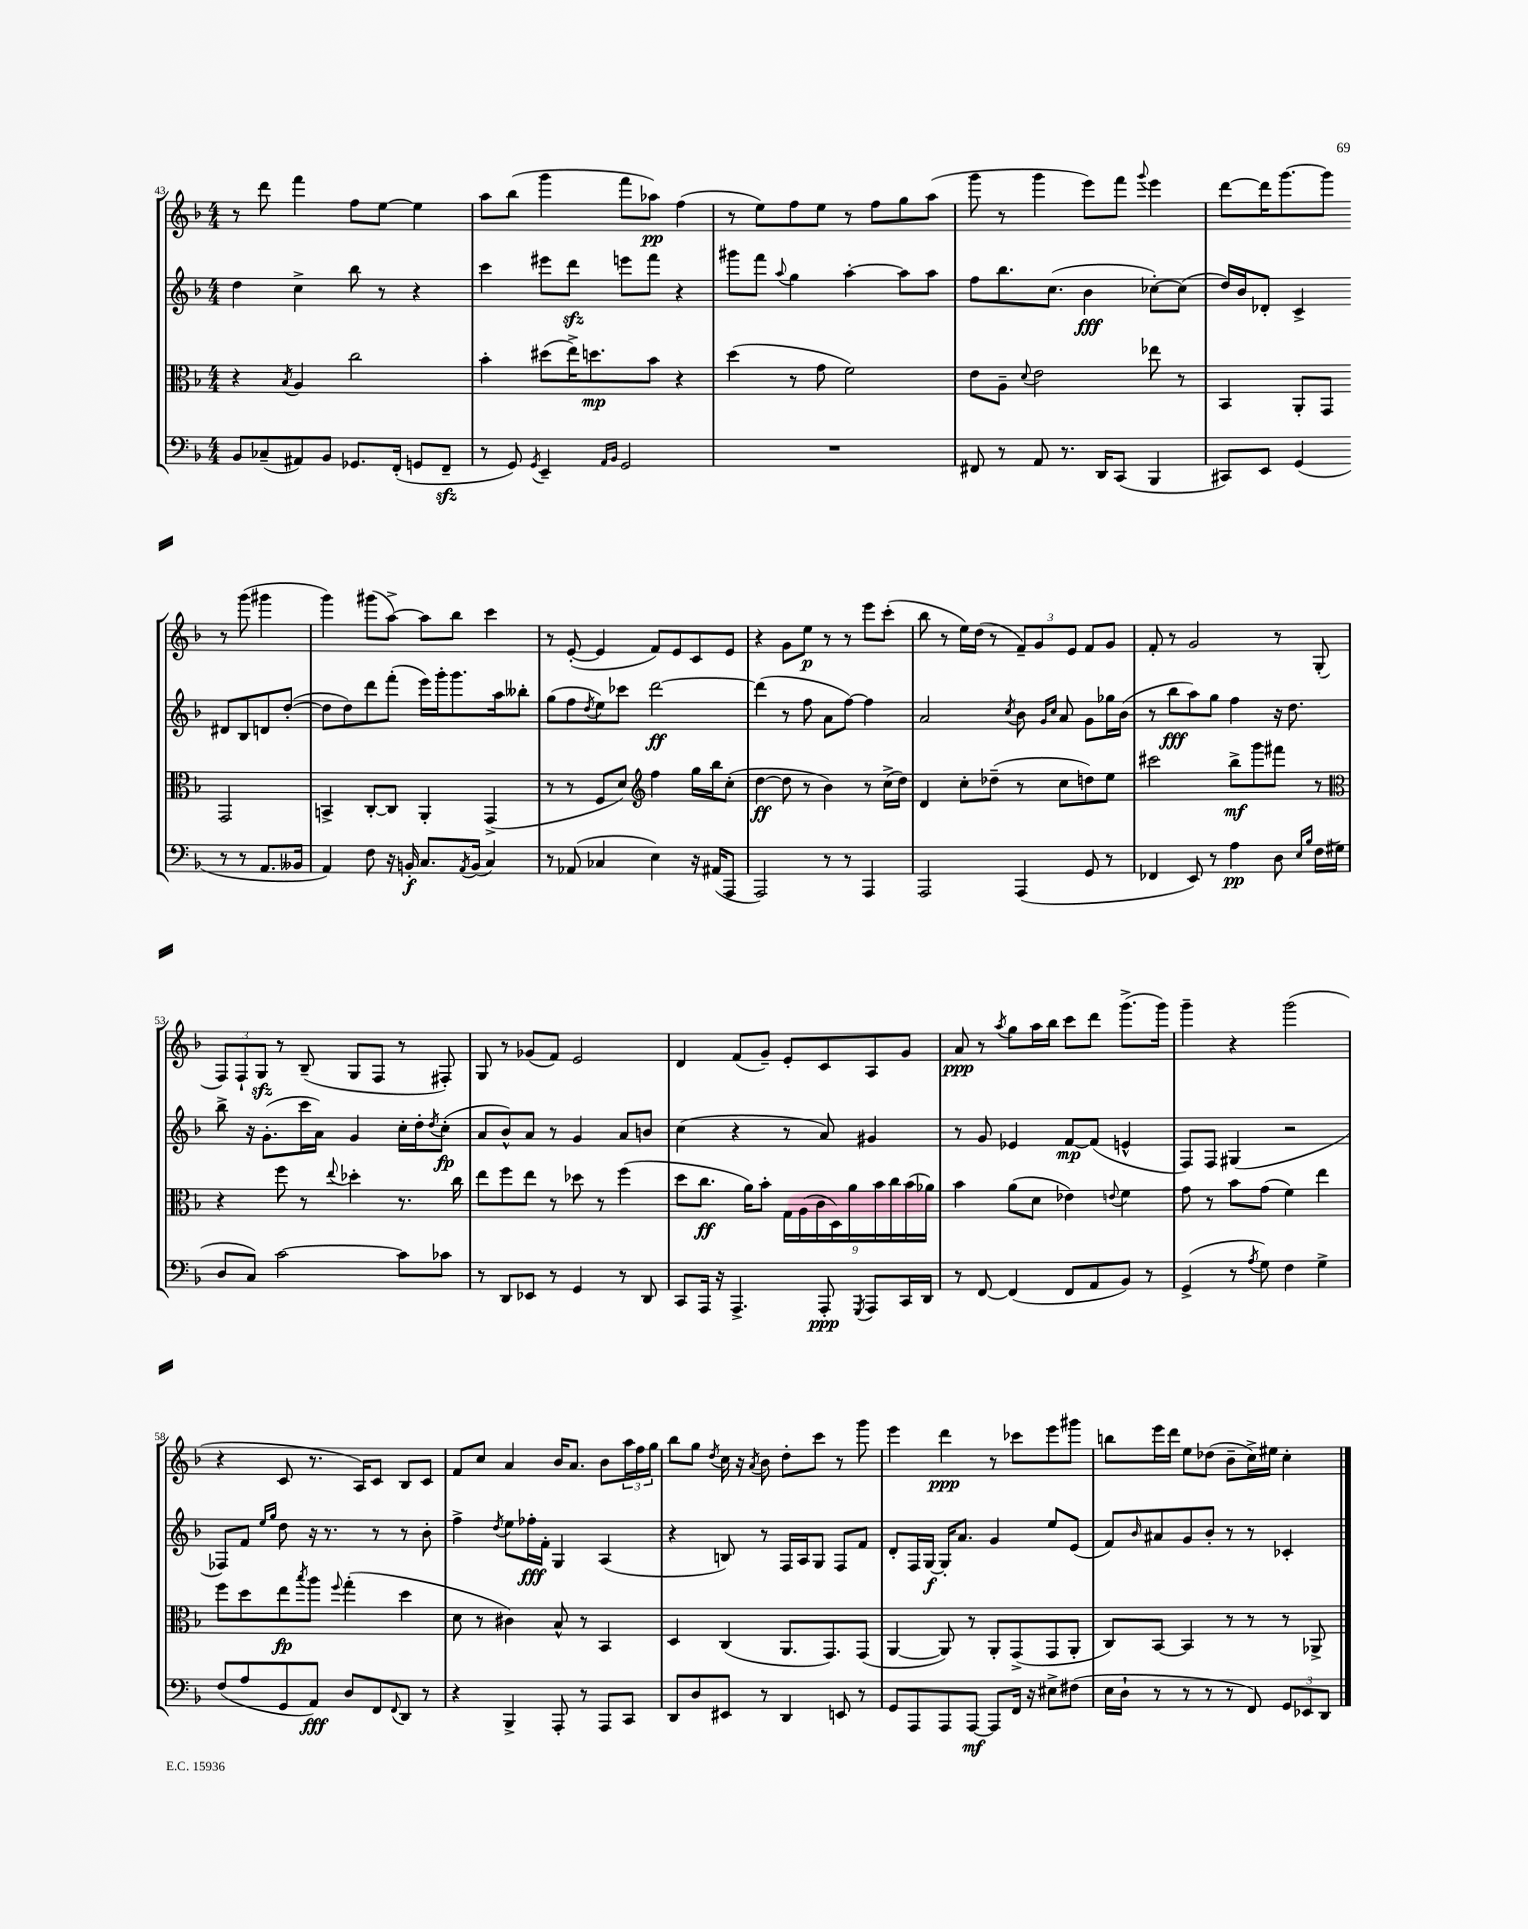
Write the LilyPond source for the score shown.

<<
\new StaffGroup <<
\new Staff = "s0" {
    \clef treble \key f \major \numericTimeSignature \time 4/4
    r8 d'''8 f'''4 f''8 e''8~ e''4 |
    a''8 bes''8( g'''4 f'''8 aes''8\pp) f''4( |
    r8 e''8) f''8 e''8 r8 f''8 g''8 a''8( |
    g'''8 r8 g'''4 e'''8) f'''8 \appoggiatura { g'''8 } e'''4 |
    d'''8~ d'''16 g'''8.~ g'''8 r8 g'''8( gis'''4 |
    g'''4) gis'''8( a''8~->) a''8 bes''8 c'''4 |
    r8 e'8~-.( e'4 f'8) e'8 c'8 e'8 |
    r4 g'8 e''8\p r8 r8 e'''8 c'''8-.( |
    bes''8 r8 e''16) d''16( r8 \tuplet 3/2 { f'8--) g'8 e'8 } f'8 g'8 |
    f'8-. r8 g'2 r8 g8-.( |
    \tuplet 3/2 { f8) f8-! g8\sfz } r8 bes8--( g8 f8 r8 fis8-.) |
    g8 r8 ges'8( f'8) e'2 |
    d'4 f'8( g'8--) e'8-. c'8 a8 g'8 |
    a'8\ppp r8 \acciaccatura { a''8 } g''8 a''16 bes''16 c'''8 d'''8 g'''8.->( g'''16) |
    g'''4-- r4 g'''2( |
    r4 c'8 r8. a16) c'8 bes8 c'8 |
    f'8 c''8 a'4 bes'16 a'8. bes'8 \tuplet 3/2 { a''16 f''16 g''16 } |
    bes''8 g''8 \acciaccatura { d''8 } c''16 r16 \acciaccatura { a'8 } bes'8 d''8-. c'''8 r8 g'''8 |
    e'''4 d'''4\ppp r8 ces'''8 e'''8 gis'''8 |
    b''8 e'''16 d'''16 e''8 des''8( bes'8-- c''16->) eis''16 c''4-. \bar "|." |
}
\new Staff = "s1" {
    \clef treble \key f \major \numericTimeSignature \time 4/4
    d''4 c''4-> bes''8 r8 r4 |
    c'''4 eis'''8 d'''8\sfz e'''8 f'''8 r4 |
    gis'''8 f'''8 \appoggiatura { a''8 } g''4 a''4~-. a''8 a''8 |
    f''8 bes''8. c''8.( bes'4\fff ces''8~-.) ces''8( |
    d''16) bes'16 des'8-. c'4-> dis'8 bes8 d'8 d''8~-.( |
    d''8 d''8) d'''8 f'''8-.( e'''16) g'''16-. g'''8. a''16 beses''8-. |
    g''8( f''8 \acciaccatura { d''8 } e''8) ces'''8 d'''2~\ff |
    d'''4( r8 f''8 a'8 f''8~) f''4 |
    a'2 \acciaccatura { c''8 } bes'8 \grace { g'16 c''16 } a'8 g'8 ges''16 bes'16( |
    r8 bes''8\fff a''8) g''8 f''4 r16 d''8. |
    bes''8-> r16 g'8.-.( c'''16 a'16) g'4 c''16-. d''16-. \acciaccatura { d''8 } c''8-.\fp( |
    a'8 bes'8-^) a'8 r8 g'4 a'8 b'8 |
    c''4( r4 r8 a'8) gis'4 |
    r8 g'8 ees'4 f'8~\mp f'8( e'4-^ |
    f8) f8 gis4( r2 |
    fes8) f'8 \grace { e''16 g''16 } d''8 r16 r8. r8 r8 bes'8-. |
    f''4-> \acciaccatura { d''8 } e''8 fes''16-.\fff f'16-. g4 a4( |
    r4 b8) r8 f16 a16 g8 f8 f'8 |
    d'8-. f16 g16~\f g16-. a'8. g'4 e''8 e'8( |
    f'8) \grace { bes'16 } ais'8 g'8 bes'8-. r8 r8 ces'4-. \bar "|." |
}
\new Staff = "s2" {
    \clef alto \key f \major \numericTimeSignature \time 4/4
    r4 \acciaccatura { bes8 } a4 c''2 |
    bes'4-. dis''8( e''16->) d''8.\mp bes'8 r4 |
    d''4( r8 g'8 f'2) |
    e'8 a8-- \appoggiatura { d'8 } e'2 ees''8 r8 |
    bes,4 a,8-. g,8 g,2 |
    b,4-> c8~-. c8 a,4-. g,4->( |
    r8 r8 f8 d'8) \clef treble f''4 g''16 bes''16 c''8-.( |
    d''4~\ff d''8 r8 bes'4) r8 c''16->( d''16) |
    d'4 c''8-. des''8--( r8 c''8 d''8) e''8 |
    cis'''2 bes''8->\mf g'''8 fis'''8 r8 |
    \clef alto r4 f''8 r8 \appoggiatura { e''8 } des''4-. r8. c''16 |
    e''8 f''8 e''8 r8 des''8 r8 f''4( |
    d''8 c''8.\ff a'16) bes'8-. \tuplet 9/8 { g16 a16( c'16 d16) a'16 bes'16 c''16 bes'16( aes'16) } |
    bes'4 a'8( d'8 ees'4) \appoggiatura { e'8 } f'4 |
    g'8 r8 bes'8 g'8( f'4) e''4 |
    f''8 d''8 e''8\fp \acciaccatura { bes''8 } a''8 \appoggiatura { f''8 } g''4-.( d''4 |
    d'8 r8 cis'4) bes8-^ r8 bes,4 |
    d4 c4( a,8. g,8.) g,8( |
    a,4~ a,8) r8 a,8-. g,8->( g,8 a,8-. |
    c8) bes,8~ bes,4 r8 r8 r8 aes,8-> \bar "|." |
}
\new Staff = "s3" {
    \clef bass \key f \major \numericTimeSignature \time 4/4
    bes,8 ces8--( ais,8) bes,8 ges,8. f,16-.( g,8 f,8--\sfz |
    r8 g,8) \acciaccatura { g,8 } e,4-- \grace { a,16 bes,16 } g,2 |
    R1 |
    fis,8 r8 a,8 r8. d,16 c,8( bes,,4 |
    cis,8) e,8 g,4( r8 r8 a,8. beses,16 |
    a,4) f8 r16 b,16-.\f c8. \acciaccatura { a,8 } b,16( c4) |
    r8 aes,8( ces4 e4) r16 ais,16( a,,8 |
    a,,2) r8 r8 a,,4 |
    a,,2 a,,4( g,8 r8 |
    fes,4 e,8) r8 a4\pp d8 \grace { e16 bes16 } f16 gis16( |
    d8 c8) c'2~ c'8 ces'8 |
    r8 d,8 ees,8 r8 g,4 r8 d,8 |
    c,8 a,,16 r16 a,,4.-> a,,8-.\ppp \acciaccatura { g,,8 } a,,8 c,16 d,16 |
    r8 f,8~ f,4( f,8 a,8 bes,8) r8 |
    g,4->( r8 \acciaccatura { a8 } g8) f4 g4-> |
    f8( a8 g,8 a,8\fff) d8 f,8 \appoggiatura { f,8 } d,8 r8 |
    r4 bes,,4-> a,,8-. r8 a,,8 c,8 |
    d,8 d8 eis,8 r8 d,4 e,8 r8 |
    g,8 a,,8 a,,8 a,,8~\mf a,,8 f,16 r16 eis8-> fis8( |
    e16 d16-! r8 r8 r8 r8 f,8) \tuplet 3/2 { g,8 ees,8 d,8 } \bar "|." |
}
>>
>>
\layout { \context { \Score currentBarNumber = #43 } }
